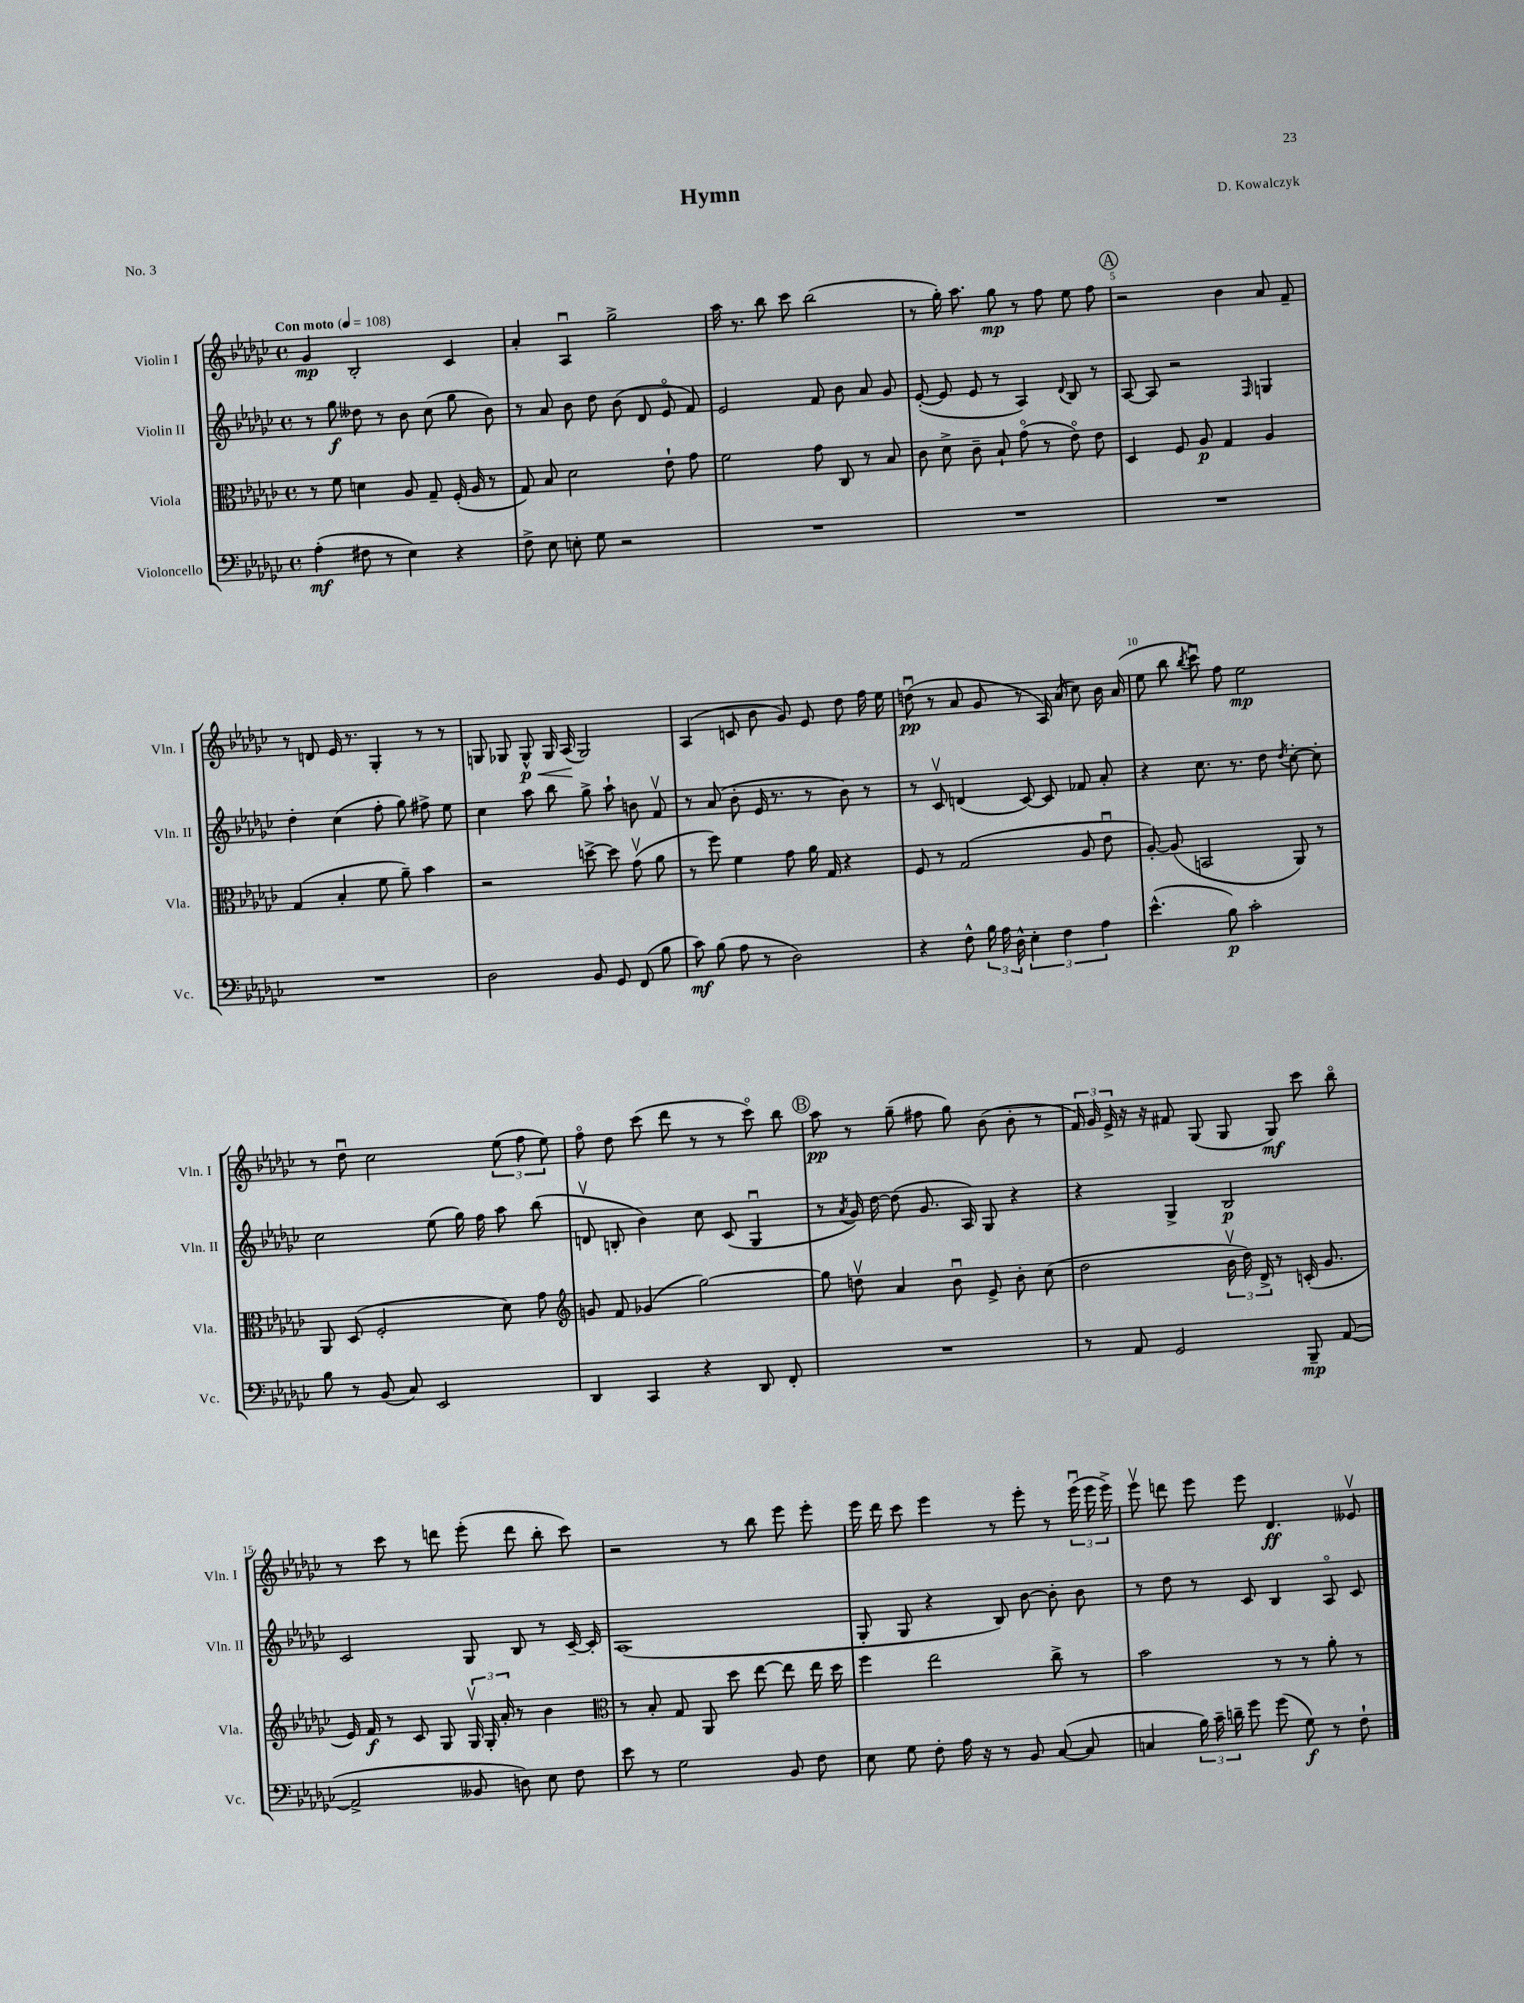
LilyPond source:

\header { title = "Hymn" composer = "D. Kowalczyk" piece = "No. 3" }
<<
\new StaffGroup <<
\new Staff = "s0" \with { instrumentName = "Violin I" shortInstrumentName = "Vln. I" } {
    \clef treble \key ges \major \defaultTimeSignature \time 4/4 \tempo "Con moto" 4 = 108
    \autoBeamOff ges'4\mp bes2-. ces'4 |
    aes'4-. aes4\downbow ges''2-> |
    aes''16 r8. bes''8 ces'''8 bes''2( |
    r8 ges''16-.) aes''8. ges''8\mp r8 f''8 ees''8 f''8 |
    \mark \markup { \circle "A" } r2 bes'4 aes'8 f'8-- |
    r8 d'8 ees'16 r8. ges4-. r8 r8 |
    g8 ges8 ges8-^\p\< ges16 aes16\!( ges2) |
    aes4( c'8 bes'8 ges'8) ees'8 des''8 f''16 ees''16 |
    d''8\downbow\pp( r8 aes'8 ges'8 r8 aes16) aes'16( ces''8) bes'16 aes'16( |
    ees''8 bes''8 \acciaccatura { bes''8 } ces'''8\downbow) f''8 ees''2\mp |
    r8 des''8\downbow ces''2 \tuplet 3/2 { ees''8( f''8 ees''8) } |
    f''8\flageolet des''8 ces'''8( des'''8 r8 r8 ces'''8\flageolet) bes''8 |
    \mark \markup { \circle "B" } aes''8\pp r8 ges''8--( fis''8 ges''8) bes'8( bes'8-. r8 |
    \tuplet 3/2 { f'16) ges'16 ees'16-> } r16 r16 fis'8 ges8( ges8 ges8\mf) ces'''8 bes''8\flageolet |
    r8 ces'''8 r8 d'''8 ees'''8-.( d'''8 bes''8-. ces'''8) |
    r2 r8 bes''8 ees'''8 ees'''8-. |
    ees'''16 des'''16 ces'''8 ees'''4 r8 ees'''8-. r8 \tuplet 3/2 { ees'''16\downbow( ees'''16 ees'''16->) } |
    ees'''8\upbow d'''8 ees'''8 ees'''8 des'4.\ff eeses'8\upbow \bar "|." |
}
\new Staff = "s1" \with { instrumentName = "Violin II" shortInstrumentName = "Vln. II" } {
    \clef treble \key ges \major \defaultTimeSignature \time 4/4
    \autoBeamOff r8 ges''8\f deses''8 r8 bes'8 ces''8( ges''8 bes'8) |
    r8 aes'8 bes'8 des''8 bes'8( des'8 ees'8\flageolet f'8) |
    ees'2 f'8 bes'8 aes'8 ges'8 |
    ees'8~-.( ees'8 ees'8 r8 aes4) \appoggiatura { des'8 } bes8 r8 |
    \mark \markup { \circle "A" } aes8~ aes8 r2 \grace { f16 } g4 |
    des''4-. ces''4( f''8-. ges''8) fis''8-> ees''8 |
    ces''4 aes''8 bes''8 ges''8-> aes''8-! b'8 f'8\upbow |
    r8 aes'8( bes'8-. ees'16 r8. r8 bes'8) r8 |
    r8 ces'8\upbow d'4( ces'8~) ces'8 fes'8 aes'8-. |
    r4 ces''8. r8. des''8 \acciaccatura { des''8 } ces''8~-. ces''8-. |
    ces''2 ees''8( ges''16) f''16 aes''8 bes''8( |
    d'8\upbow b8-. bes'4) ces''8 ces'8( ges4\downbow |
    \mark \markup { \circle "B" } r8 \acciaccatura { aes'8 } ges'16) des''16~ des''8( ges'8. aes16) ges8 r4 |
    r4 ges4-> bes2\p |
    ces'2 ges8 bes8 r8 ces'16~-- ces'16-. |
    aes1( |
    ges8-. ges8 r4 bes8) bes'8~ bes'8-. bes'8 |
    r8 des''8 r8 ces'8 bes4 aes8\flageolet ces'8 \bar "|." |
}
\new Staff = "s2" \with { instrumentName = "Viola" shortInstrumentName = "Vla." } {
    \clef alto \key ges \major \defaultTimeSignature \time 4/4
    \autoBeamOff r8 f'8 d'4 aes8 ges8-- f16-.( aes16 r8 |
    ges8) bes8 des'2 ees'8-! ges'8 |
    f'2 ges'8 ces8 r8 bes8 |
    ces'8 des'8-> ces'8-- bes8-! ges'8\flageolet( r8 ees'8\flageolet) ees'8 |
    \mark \markup { \circle "A" } des4 f8 aes8\p ges4 aes4 |
    ges4( bes4-. f'8 aes'8--) bes'4 |
    r2 d''8~-> d''8 ges'8\upbow( aes'8 |
    r8 f''8) f'4 ges'8 aes'16 ges16 r4 |
    f8 r8 ges2( aes8 ees'8\downbow |
    aes8~-.) aes8( b,2 aes,8) r8 |
    aes,8 des8( f2-. des'8) ges'8 |
    \clef treble g'8 f'8 ges'4( ges''2~) |
    \mark \markup { \circle "B" } ges''8 d''8\upbow aes'4 bes'8\downbow ees'8-> bes'8-. ces''8( |
    des''2 \tuplet 3/2 { bes'16\upbow des''16) des'16-> } r8 c'16-.( ges'8. |
    ees'16) f'16\f r8 ces'8 ges8 \tuplet 3/2 { ges16\upbow ges16-. aes'16-. } r8 bes'4 |
    \clef alto r8 bes8-. ges8 aes,8 des''8 ees''8~ ees''8 ees''16 des''16 |
    f''4 ees''2 ces''8-> r8 |
    bes'2 r8 r8 aes'8-. r8 \bar "|." |
}
\new Staff = "s3" \with { instrumentName = "Violoncello" shortInstrumentName = "Vc." } {
    \clef bass \key ges \major \defaultTimeSignature \time 4/4
    \autoBeamOff aes4-.\mf( fis8 r8 ees4) r4 |
    f8-> ees8 e8-. ges8 r2 |
    R1 |
    R1 |
    \mark \markup { \circle "A" } R1 |
    R1 |
    des2 bes,8 ges,8 f,8( bes8 |
    ces'8\mf) bes8( aes8 r8 des2) |
    r4 f8-^ \tuplet 3/2 { bes16 aes16 des16-^ } \tuplet 3/2 { ees4-. f4 aes4 } |
    ees'4.-^( bes8\p) ces'2-. |
    bes8 r8 bes,8( ces8) ees,2 |
    des,4 ces,4 r4 des,8 f,8-. |
    \mark \markup { \circle "B" } R1 |
    r8 aes,8 ges,2 bes,,8--\mp aes,8~( |
    aes,2-> beses,8 d8) ees8 f8 |
    ees'8 r8 ges2 bes,8 f8 |
    ees8 ges8 f8-. aes16 r16 r8 bes,8 ces8~( ces8 |
    c4 \tuplet 3/2 { bes16) ces'16-- d'16-- } ges'8 ges'8( ges8\f) r8 f8-! \bar "|." |
}
>>
>>
\layout { \context { \Score \override BarNumber.break-visibility = ##(#f #t #t) barNumberVisibility = #(every-nth-bar-number-visible 5) } }
